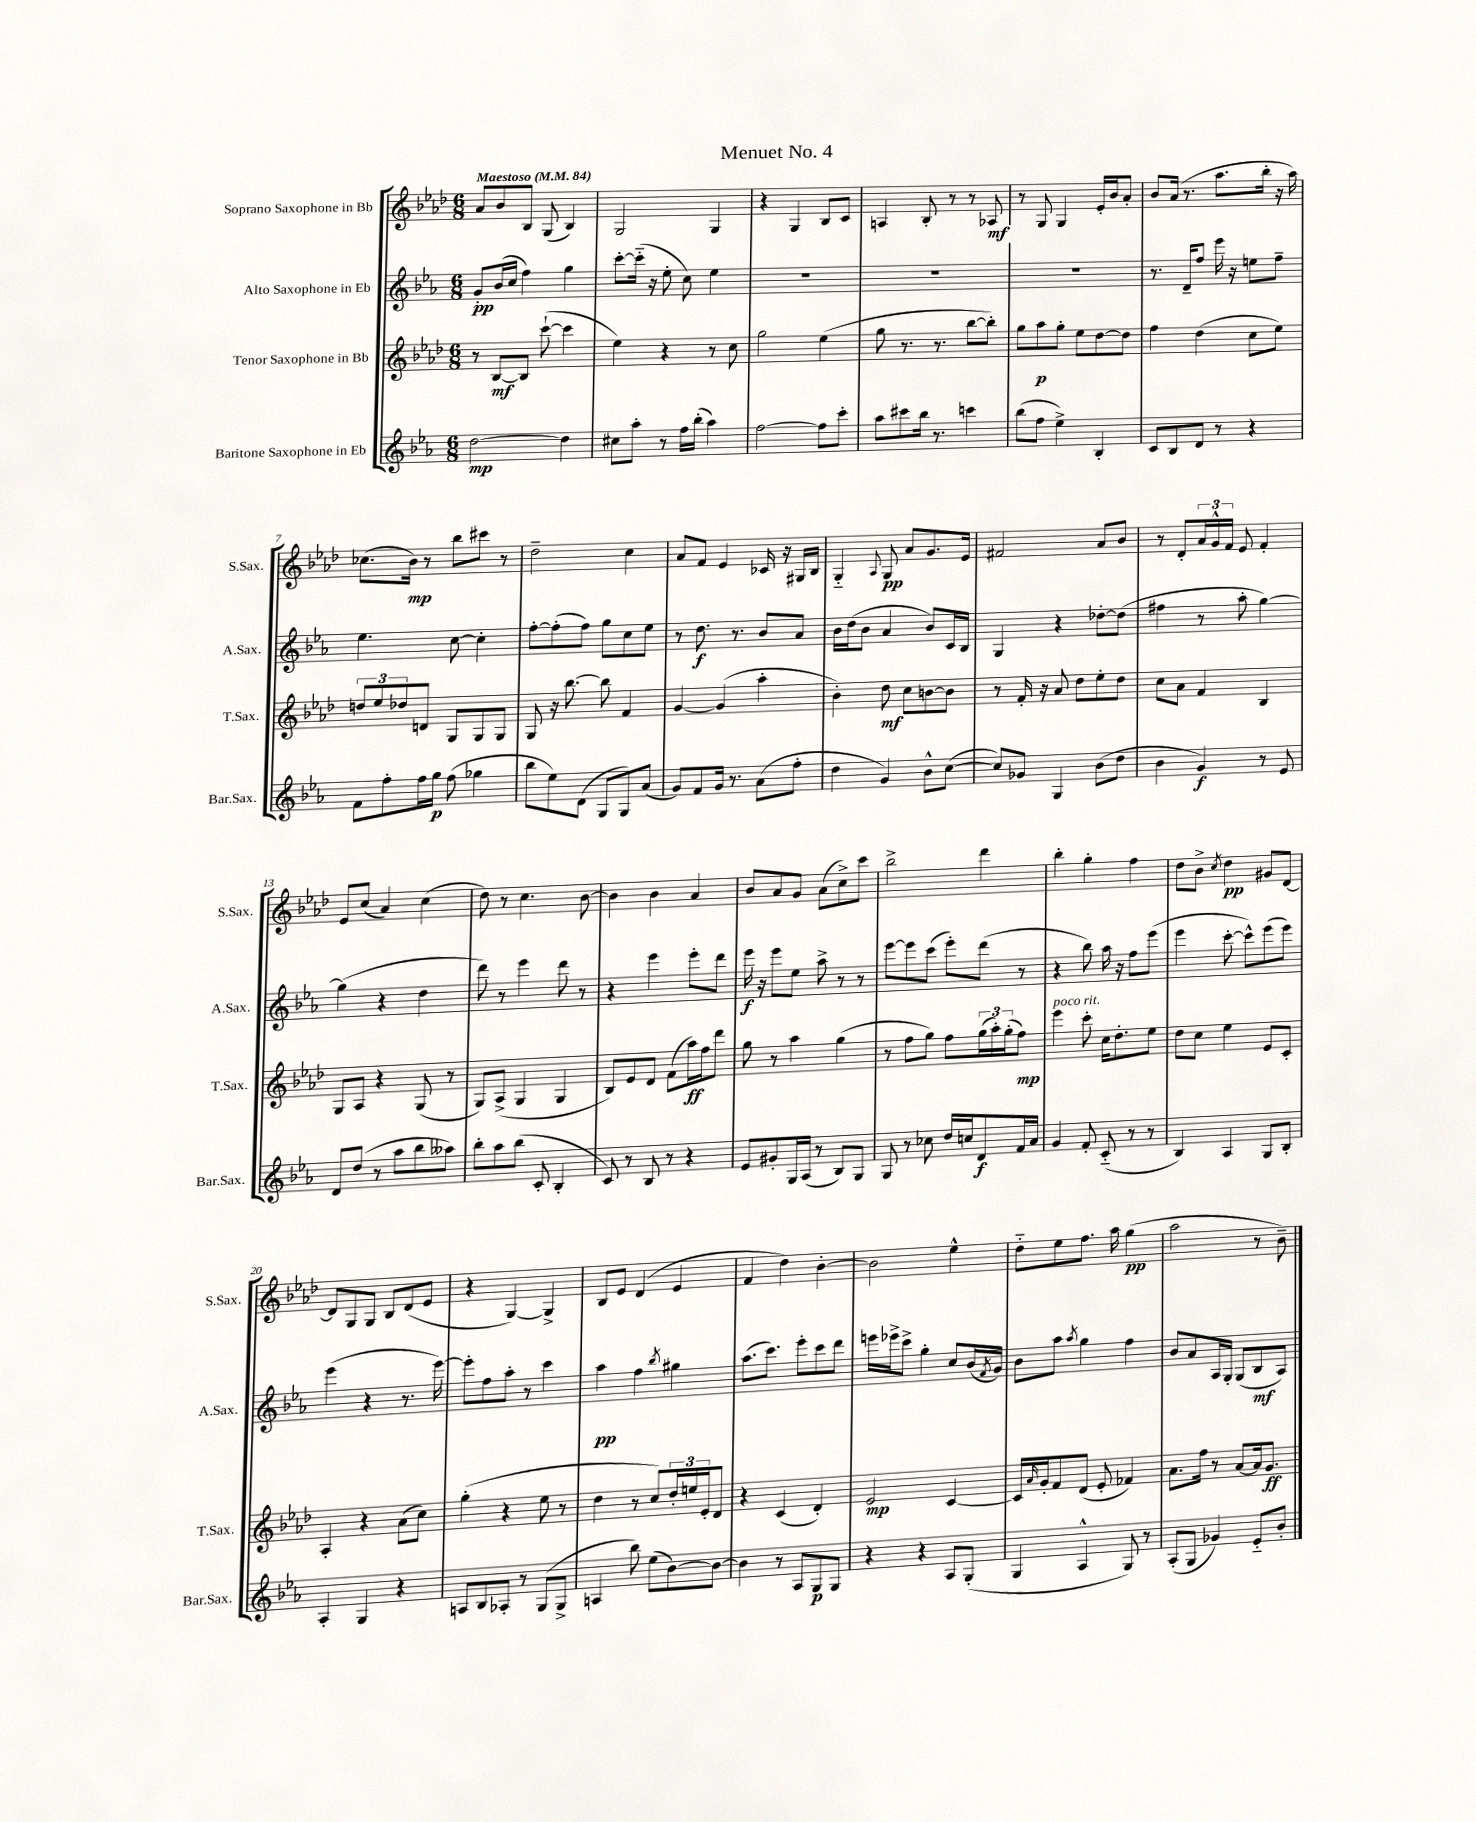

**kern	**kern	**kern	**kern
*staff4	*staff3	*staff2	*staff1
*clefG2	*clefG2	*clefG2	*clefG2
*k[b-e-a-]	*k[b-e-a-d-]	*k[b-e-a-]	*k[b-e-a-d-]
*M6/8	*M6/8	*M6/8	*M6/8
*MM84	*MM84	*MM84	*MM84
[2dd	8r	8g'	8a-
.	[8B-	(16b-	8b-
.	.	16cc	.
.	8B-]	4ff)	8B-
.	([8ccc`	.	(8G
4dd]	4ccc]	4gg	4B-)
=	=	=	=
8cc#	4ee-)	[8ccc'	2G
8aa-'	.	(16ccc'~]	.
.	.	16r	.
8r	4r	8ee-'	.
16ff	.	8cc)	.
(16bb-'	.	.	.
4aa-)	8r	4ee-	4G
.	8cc	.	.
=	=	=	=
[2ff	2gg	2.r	4r
.	.	.	4G
8ff]	(4ee-	.	8B-
8ccc'	.	.	8c
=	=	=	=
8aa-	8gg	2.r	4A
8ccc#	8.r	.	.
16bb-	.	.	8B-'
8.r	8.r	.	.
.	.	.	8r
4ccc	[8bb-	.	8r
.	8bb-'])	.	8A-
=	=	=	=
(8bb-	8gg	2.r	8r
8ff	8aa-	.	8G
4ee-^)	8gg'	.	4G
.	8ee-	.	.
4B-'	[8dd-	.	16e-'
.	.	.	16b-
.	8dd-]	.	8a-'
=	=	=	=
8c	4ff	8.r	8b-
8B-	.	.	(16a-
.	.	16d~	8.r
8d	(4dd-	8ff	.
8r	.	16eee-	8.aa-
.	.	16r	.
4r	8cc	8ee	.
.	.	.	16bb-'
.	8ee-)	8ff~	16r
.	.	.	16aa-)
=	=	=	=
8f	12dd	4.ee-	(8.cc-
.	12ee-	.	.
8ff'	.	.	.
.	12dd-	.	.
.	.	.	16b-)
16ff	8d	.	8r
16gg	.	.	.
(8ff	8G	[8cc	8bb-
4gg-	8G	4cc']	8ccc#
.	8G	.	8r
=	=	=	=
8bb-	8G	[8ff'	2dd-~
8ee-)	16r	(8ff']	.
.	[8.bb-	.	.
(8d	.	8ff)	.
8G	8bb-]	8gg	.
8G)	4f	8cc	4cc
(8a-	.	8ee-	.
=	=	=	=
8g)	[4g	8r	8a-
8f	.	8.dd	8f
16g	(4g]	.	4e-
8.r	.	8.r	.
(8a-	4aa-'	8b-	16c-
.	.	.	16r
8ff'	.	8a-	16G#
.	.	.	16B-
=	=	=	=
4dd	4b-')	16b-	4G'~
.	.	(16dd	.
.	.	8b-	.
.	.	.	8qqA-
4g)	8dd-	4a-	8G
.	8cc	.	8a-
8b-^^	[8b	8b-)	8.g
([8cc	8b]	16c	.
.	.	16B-	16e-
=	=	=	=
8cc])	8r	4G	2f#
8g-	16f'	.	.
.	16r	.	.
4G	8a-	4r	.
.	8dd-	.	.
(8b-	8ee-'	[8dd-'	8a-
8dd	8dd-	(8dd-]	8b-
=	=	=	=
4b-	8cc	4ff#	8r
.	8a-	.	8d-'
4g)	4f	8r	24a-
.	.	.	24g^^
.	.	.	24f
.	.	8aa-'	8e-
8r	4B-	[4gg)	4f'
8e-	.	.	.
=	=	=	=
8d	8G	(4gg]	8e-
(8dd	8A-	.	(8cc
8r	4r	4r	4a-)
8aa-	.	.	.
8bb-	(8G	4dd	(4cc
8aa--)	8r	.	.
=	=	=	=
8bb-'	8G)	8ddd)	8dd-)
8aa-	(8A-^	8r	8r
(8bb-	4G	4eee-	4.cc
8c'	.	.	.
4B-'	4G	8ddd	.
.	.	8r	[8b-
=	=	=	=
8c)	8B-)	4r	4b-]
8r	8e-	.	.
8B-	8d-	4eee-	4b-
8r	(8f	.	.
4r	16aa-)	8eee-'	4a-
.	16ff	.	.
.	8ddd-	8ddd	.
=	=	=	=
8e-	8gg	16eee-	8b-
.	.	16r	.
8g#'	8r	8eee-	8a-
16G	4aa-	8ee-	8g
(16A-	.	.	.
8r	.	8aa-^	(8a-
8B-)	(4gg	8r	8cc^)
8G	.	8r	8ccc
=	=	=	=
8G	8r	[8eee-	2bb-^
8r	8ff	8eee-]	.
8cc-	8gg)	(8ccc	.
16dd	8ff	8eee-')	.
16cc	.	.	.
8d	(24gg	(8ddd	4ddd-
.	24aa-')	.	.
.	(24gg'	.	.
16f	8ff)	8r	.
16a-	.	.	.
=	=	=	=
4g	4eee-	4r	4bb-'
8f'	8ccc'	8bb-)	4gg'
(8c'~	16cc	16aa-	.
.	8.dd-'	16r	.
8r	.	8ff	4ff
8r	8ee-	(8eee-	.
=	=	=	=
4B-)	8dd-	4eee-	8dd-
.	8cc	.	8b-^
.	.	.	8qcc
4A-	4ee-	[8ccc'	4dd-
.	.	8ccc^^])	.
8G	8e-	(8eee-	8g#
8B-'	8c'	8eee-)	[8d-
=	=	=	=
4A-'	4A-'	(4eee-	8d-]
.	.	.	8G
4G	4r	4r	8G
.	.	.	8B-
4r	(8a-	8.r	(8d-
.	8cc)	.	8e-
.	.	[16eee-)	.
=	=	=	=
8A	(4gg'	8eee-']	4r
8B-	.	8ff	.
8A-'	4r	8aa-'	[4G)
8r	.	8r	.
(8G	8ee-	4ccc	4G^]
8G^	8r	.	.
=	=	=	=
4A	4dd-	4aa-	8B-
.	.	.	8e-
8bb-)	8r	4ff	(4d-
(8ee-	8cc)	.	.
.	.	8qbb-	.
[8b-)	24dd-'	4gg#	4e-
.	24ee	.	.
.	24e-'	.	.
8b-_	8d-	.	.
=	=	=	=
4b-]	4r	(8.aa-	4f
.	.	8.ccc)	.
8r	(4c	.	4dd-)
8A-	.	8eee-'	.
8G	4d-')	8ccc	[4b-'
8G	.	8ddd	.
=	=	=	=
4r	2e-	16eee	2b-]
.	.	16eee-^	.
.	.	8ccc^	.
4r	.	4gg'	.
8A-	[4c	8cc	4ee-^^
(8G'	.	(16b-	.
.	.	8qf	.
.	.	16g)	.
=	=	=	=
4G	16c]	8b-	8dd-'~
.	16qqa-	.	.
.	16g'	.	.
.	8f	8aa-	8ee-
.	.	8qaa-	.
4A-^^	(8d-	4gg	8.ff
.	8e-'	.	.
.	.	.	16aa-
8G)	4f-)	4ff	(4gg
8r	.	.	.
=	=	=	=
(8A-'	8.a-	8b-	2aa-
8G	.	8a-	.
.	16ff	.	.
4g-)	8r	16A-	.
.	.	16G'	.
.	[8a-	(8G	.
8e-'~	16a-]	8B-	8r
.	8.g	.	.
8b-'	.	8A-)	8b-~)
==	==	==	==
*-	*-	*-	*-
